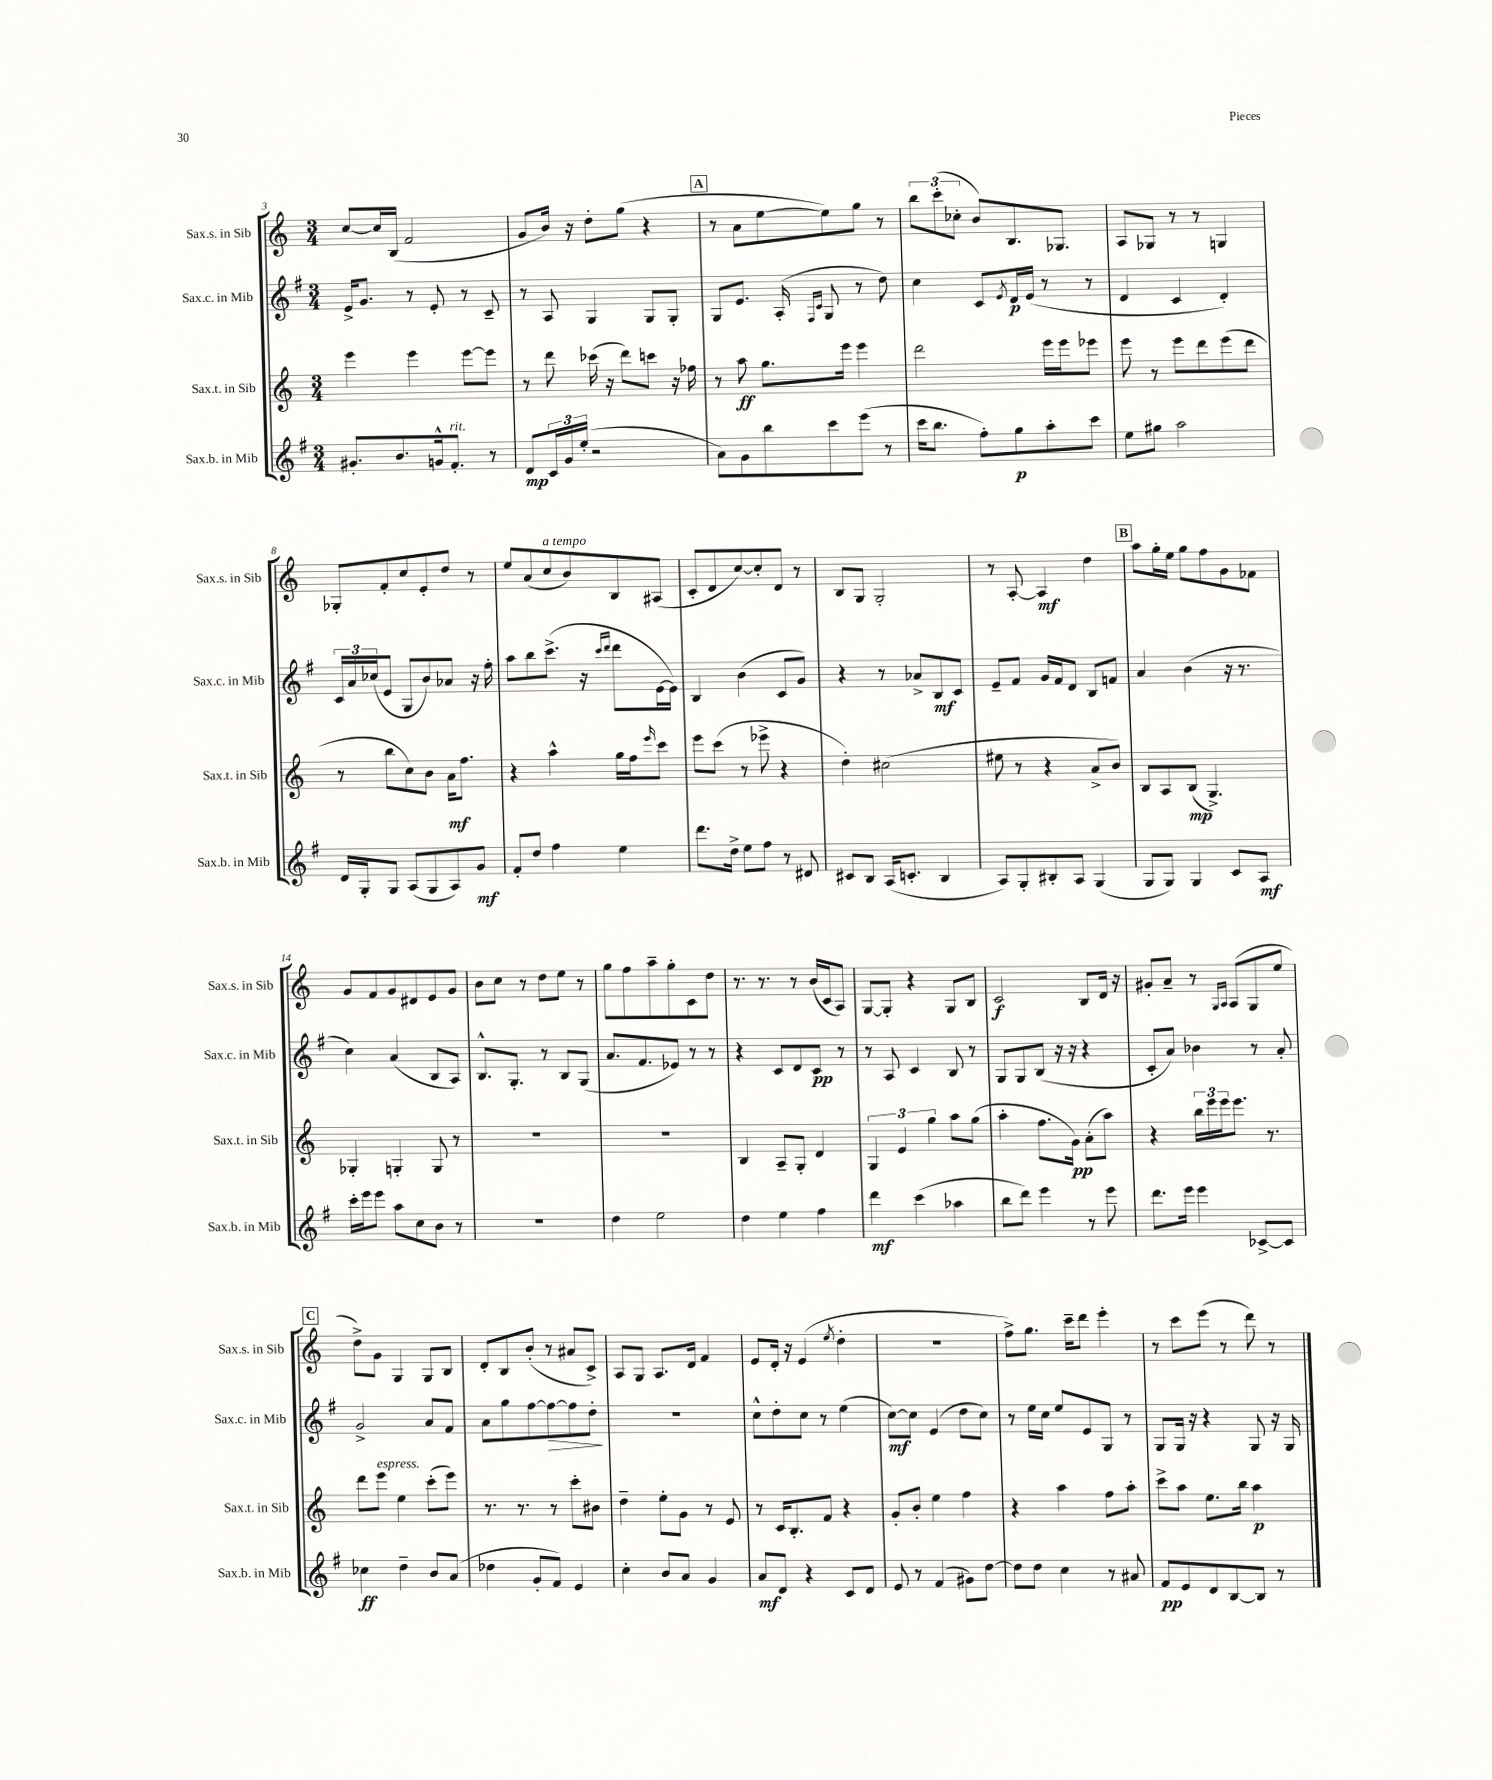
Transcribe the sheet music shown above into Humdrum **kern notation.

**kern	**dynam	**kern	**dynam	**kern	**dynam	**kern	**dynam
*part4	*part4	*part3	*part3	*part2	*part2	*part1	*part1
*staff4	*staff4	*staff3	*staff3	*staff2	*staff2	*staff1	*staff1
*I"Sax.b. in Mib	*	*I"Sax.t. in Sib	*	*I"Sax.c. in Mib	*	*I"Sax.s. in Sib	*
*I'Sax.b. in Mib	*	*I'Sax.t. in Sib	*	*I'Sax.c. in Mib	*	*I'Sax.s. in Sib	*
*clefG2	*	*clefG2	*	*clefG2	*	*clefG2	*
*k[f#]	*	*k[]	*	*k[f#]	*	*k[]	*
*M3/4	*	*M3/4	*	*M3/4	*	*M3/4	*
=3	=3	=3	=3	=3	=3	=3	=3
8.g#X'/L	.	4eee\	.	16e^/KL	.	[8cc/L	.
.	.	.	.	8.g/J	.	.	.
.	.	.	.	.	.	16cc/L]	.
8.b/	.	.	.	.	.	(16B/JJ	.
.	.	4eee\	.	8r	.	2f/	.
16gn^^/k	.	.	.	8e'/	.	.	.
!LO:TX:a:i:t=rit.	!	!	!	!	!	!	!
8.f#'/J	.	.	.	.	.	.	.
.	.	[8eee\L	.	8r	.	.	.
8r	.	8eee\J]	.	8c~/	.	.	.
=4	=4	=4	=4	=4	=4	=4	=4
8d/L	mp	8r	.	8r	.	8g/L	.
24c/L	.	8ddd\	.	8A/	.	16b/Jk)	.
24g/	.	.	.	.	.	.	.
.	.	.	.	.	.	16r	.
(24ee'/JJ	.	.	.	.	.	.	.
2r	.	(16ccc-X\	.	4G/	.	8dd'\L	.
.	.	16r	.	.	.	.	.
.	.	8ddd\L)	.	.	.	(8gg\J	.
.	.	8cccn\J	.	8G/L	.	4r	.
.	.	16r	.	8G'/J	.	.	.
.	.	16ff-X\	.	.	.	.	.
!!LO:REH:place=s1:t=A
=5	=5	=5	=5	=5	=5	=5	=5
8a\L)	.	8r	.	8G/L	.	8r	.
8g\	.	8aa\	ff	8.e/J	.	8a\L	.
8bb\	.	8.gg\L	.	.	.	[8ee\	.
.	.	.	.	(16A'/	.	.	.
.	.	.	.	16qqF#/LL	.	.	.
.	.	.	.	16qqc/JJ	.	.	.
8ccc\	.	.	.	8G/	.	8ee\])	.
.	.	16eee\Jk	.	.	.	.	.
(8eee\J	.	4eee\	.	8r	.	8gg\J	.
8r	.	.	.	8dd\)	.	8r	.
=6	=6	=6	=6	=6	=6	=6	=6
16ccc\KL	.	2ddd\	.	4cc\	.	12bb\L	.
8.bb\J	.	.	.	.	.	.	.
.	.	.	.	.	.	(12ccc'\	.
.	.	.	.	.	.	12cc-X'\J	.
8ff#'\L)	.	.	.	8c/L	.	8b/L)	.
.	.	.	.	8qe/	.	.	.
8gg\	p	.	.	16d/L	p	8.B/	.
.	.	.	.	(16e/JJ	.	.	.
8aa'\	.	16eee\LL	.	8r	.	.	.
.	.	16eee\J	.	.	.	8.G-X/J	.
8ccc\J	.	8eee-X\J	.	8r	.	.	.
=7	=7	=7	=7	=7	=7	=7	=7
8ee\L	.	8eee\	.	4d/	.	8A/L	.
8gg#X\J	.	8r	.	.	.	8G-X/J	.
2aa\	.	8eee\L	.	4c/	.	8r	.
.	.	8ddd\	.	.	.	8r	.
.	.	(8eee\	.	4d'/)	.	4Gn/	.
.	.	8ddd\J	.	.	.	.	.
!!LO:LB:g=z
=8	=8	=8	=8	=8	=8	=8	=8
16d/LL	.	8r	.	24c/LL	.	8G-X'/L	.
.	.	.	.	24a/	.	.	.
16G'/J	.	.	.	.	.	.	.
.	.	.	.	(24cc-X/J	.	.	.
8G/J	.	8bb\L	.	8e/J	.	8f'/	.
(8A/L	.	8cc\)	.	8G/L	.	8cc/	.
8G/	.	8b\J	.	8b/)	.	8e'/	.
8A/)	.	16a\KL	mf	8a-X/J	.	8dd/J	.
.	.	8.ff\J	.	.	.	.	.
8g/J	mf	.	.	16r	.	8r	.
.	.	.	.	16ff#'\	.	.	.
=9	=9	=9	=9	=9	=9	=9	=9
8f#'/L	.	4r	.	8aa\L	.	8ee/L	.
8dd/J	.	.	.	8bb\	.	(8a/	.
!	!	!	!	!	!	!LO:TX:a:i:t=a tempo	!
4ff#\	.	4aa^^\	.	(8.ccc^\J	.	8cc/	.
.	.	.	.	.	.	8b/)	.
.	.	.	.	16r	.	.	.
.	.	.	.	16qqccc/LL	.	.	.
.	.	.	.	16qqddd/JJ	.	.	.
4ee\	.	16gg\LL	.	8ddd\L	.	8B/	.
.	.	16ff\J	.	.	.	.	.
.	.	16qqeee/	.	.	.	.	.
.	.	8ccc\J	.	[16e\L	.	(8A#X/J	.
.	.	.	.	16e\JJ])	.	.	.
=10	=10	=10	=10	=10	=10	=10	=10
8.ddd\L	.	8eee\L	.	4B/	.	8c'/L	.
.	.	(8ccc\J	.	.	.	8d/	.
16dd^\Jk	.	.	.	.	.	.	.
8ee\L	.	8r	.	(4b\	.	[8cc/)	.
8ff#\J	.	8eee-X^\	.	.	.	8cc'/]	.
8r	.	4r	.	8c/L	.	8d/J	.
8d#X/	.	.	.	8g/J)	.	8r	.
=11	=11	=11	=11	=11	=11	=11	=11
8c#X/L	.	4dd'\)	.	4r	.	8B/L	.
8B/J	.	.	.	.	.	8G/J	.
(16A/KL	.	(2cc#X\	.	8r	.	2G'/	.
8.cn'/J	.	.	.	.	.	.	.
.	.	.	.	8a-X^/L	.	.	.
4B/	.	.	.	8B/	mf	.	.
.	.	.	.	8c/J	.	.	.
=12	=12	=12	=12	=12	=12	=12	=12
8A/L)	.	8ee#X\	.	8e~/L	.	8r	.
8G'/	.	8r	.	8f#/J	.	[8A'/	.
8B#X'/	.	4r	.	16g/LL	.	4A/]	mf
.	.	.	.	16f#/J	.	.	.
8A/J	.	.	.	8d/J	.	.	.
(4G/	.	8a^/L	.	8B/L	.	4dd\	.
.	.	8b/J)	.	8fn/J	.	.	.
!!LO:REH:place=s1:t=B
=13	=13	=13	=13	=13	=13	=13	=13
8G/L	.	8B/L	.	4a/	.	8aa\L	.
8G/J)	.	8A/	.	.	.	16gg'\L	.
.	.	.	.	.	.	16ee\JJ	.
4G/	.	(8B/J	mp	(4b\	.	8gg\L	.
.	.	4.G^/)	.	.	.	8ff\	.
8c/L	.	.	.	16r	.	8g\	.
.	.	.	.	8.r	.	.	.
8A/J	mf	.	.	.	.	8f-X\J	.
!!LO:LB:g=z
=14	=14	=14	=14	=14	=14	=14	=14
16ccc'\LL	.	4G-X'/	.	4cc\)	.	8g/L	.
16eee\J	.	.	.	.	.	.	.
8eee\J	.	.	.	.	.	8f/	.
8aa\L	.	4Gn'/	.	(4a/	.	8g/	.
8cc\	.	.	.	.	.	8d#X/	.
8b\J	.	8G/	.	8B/L	.	8e/	.
8r	.	8r	.	8A/J)	.	8g/J	.
=15	=15	=15	=15	=15	=15	=15	=15
2.r	.	2.r	.	8.B^^/L	.	8b\L	.
.	.	.	.	.	.	8cc\J	.
.	.	.	.	8.G'/J	.	.	.
.	.	.	.	.	.	8r	.
.	.	.	.	8r	.	8dd\L	.
.	.	.	.	8B/L	.	8ee\J	.
.	.	.	.	(8G/J	.	8r	.
=16	=16	=16	=16	=16	=16	=16	=16
4dd\	.	2.r	.	8.a/L	.	8gg\L	.
.	.	.	.	.	.	8ff\	.
.	.	.	.	8.f#/	.	.	.
2ee\	.	.	.	.	.	8aa~\	.
.	.	.	.	8e-X/J)	.	8gg'\	.
.	.	.	.	8r	.	8c\	.
.	.	.	.	8r	.	8dd\J	.
=17	=17	=17	=17	=17	=17	=17	=17
4dd\	.	4B/	.	4r	.	8.r	.
.	.	.	.	.	.	8.r	.
4ee\	.	8A~/L	.	8c/L	.	.	.
.	.	8G'/J	.	8d/	.	8r	.
4ff#\	.	4d/	.	8c/J	pp	(16b/LL	.
.	.	.	.	.	.	16c/J	.
.	.	.	.	8r	.	8A/J)	.
=18	=18	=18	=18	=18	=18	=18	=18
4ddd\	mf	6G/	.	8r	.	[8G/L	.
.	.	.	.	8A/	.	8G'/J]	.
.	.	6e/	.	.	.	.	.
(4ccc\	.	.	.	4c/	.	4r	.
.	.	6gg\	.	.	.	.	.
4aa-X\	.	8aa\L	.	8B/	.	8G/L	.
.	.	(8gg\J	.	8r	.	8B/J	.
=19	=19	=19	=19	=19	=19	=19	=19
8bb\L	.	4aa'\	.	8G/L	.	2c/	f
8ddd\J)	.	.	.	8G/	.	.	.
4eee\	.	8.ff\L	.	(8B/J	.	.	.
.	.	.	.	16r	.	.	.
.	.	16g\Jk)	pp	16r	.	.	.
8r	.	(8a'\L	.	4r	.	8B/L	.
8eee\	.	8aa\J)	.	.	.	16d/Jk	.
.	.	.	.	.	.	16r	.
=20	=20	=20	=20	=20	=20	=20	=20
8.ddd\L	.	4r	.	8c'/L	.	8g#X'/L	.
.	.	.	.	8a/J)	.	8a~/J	.
16eee\Jk	.	.	.	.	.	.	.
4eee\	.	24bb\LL	.	4b-X\	.	8r	.
.	.	24eee\	.	.	.	.	.
.	.	24eee\J	.	.	.	.	.
.	.	.	.	.	.	16qqG/LL	.
.	.	.	.	.	.	16qqA/JJ	.
.	.	8.eee\J	.	.	.	(8A/L	.
[8c-X^/L	.	.	.	8r	.	8G/	.
.	.	8.r	.	.	.	.	.
8c-/J]	.	.	.	8a'/	.	8ee/J	.
!!LO:LB:g=z
!!LO:REH:place=s1:t=C
=21	=21	=21	=21	=21	=21	=21	=21
4cc-X\	ff	8ddd\L	.	2g^/	.	8dd^\L)	.
!	!	!LO:TX:a:i:t=espress.	!	!	!	!	!
.	.	8eee\J	.	.	.	8g\J	.
4dd~\	.	4ee\	.	.	.	4G/	.
8b/L	.	(8ccc'\L	.	8a/L	.	8G/L	.
(8a/J	.	8eee\J)	.	8f#/J	.	8B/J	.
=22	=22	=22	=22	=22	=22	=22	=22
4dd-X\	.	8.r	.	8a\L	.	8d'/L	.
.	.	.	.	8gg\	.	8B/	.
.	.	8.r	.	.	.	.	.
8g'/L	.	.	.	[8ff#\	.	(8b'/J	.
!	!	!	!	!	!LO:HP:b	!	!
8f#/J)	.	8r	.	8ff#\_	>	8r	.
4e/	.	8ccc'\L	.	8ff#\]	.	8a#X/L	.
.	.	8b#X\J	.	8dd'\J	.	8c^/J)	.
.	.	.	.	.	]	.	.
=23	=23	=23	=23	=23	=23	=23	=23
4cc'\	.	4dd~\	.	2.r	.	8A/L	.
.	.	.	.	.	.	8G/J	.
8b/L	.	8ee'\L	.	.	.	8.A/L	.
8a/J	.	8g\J	.	.	.	.	.
.	.	.	.	.	.	16d/Jk	.
4g/	.	8r	.	.	.	4f/	.
.	.	8e/	.	.	.	.	.
=24	=24	=24	=24	=24	=24	=24	=24
8a/L	mf	8r	.	8cc^^\L	.	8e/L	.
8d/J	.	16c/KL	.	8dd'\	.	16d'/Jk	.
.	.	8.B'/	.	.	.	16r	.
4r	.	.	.	8cc\J	.	(4e/	.
.	.	8f/J	.	8r	.	.	.
.	.	.	.	.	.	8qee/	.
8c/L	.	4r	.	(4ee\	.	4dd'\	.
8d/J	.	.	.	.	.	.	.
=25	=25	=25	=25	=25	=25	=25	=25
8e/	.	8g'/L	.	[8cc\L)	mf	2.r	.
8r	.	8b'/J	.	8cc\J]	.	.	.
(4f#/	.	4ee\	.	(4e/	.	.	.
8g#X\L)	.	4ff\	.	8dd\L	.	.	.
[8dd\J	.	.	.	8cc\J)	.	.	.
=26	=26	=26	=26	=26	=26	=26	=26
8dd\L]	.	4r	.	8r	.	8ff^\L)	.
8dd\J	.	.	.	16ee\LL	.	8.gg\J	.
.	.	.	.	16cc\JJ	.	.	.
4cc\	.	4aa\	.	8ee/L	.	.	.
.	.	.	.	.	.	16ccc~\KL	.
.	.	.	.	8e/	.	8ddd\J	.
8r	.	8ff\L	.	8G/J	.	4eee'\	.
8a#X/	.	8aa'\J	.	8r	.	.	.
=27	=27	=27	=27	=27	=27	=27	=27
8f#/L	pp	8ccc^\L	.	8G/L	.	8r	.
8e/	.	8aa\J	.	16G/Jk	.	8ccc\L	.
.	.	.	.	16r	.	.	.
8d/	.	8.ee\L	.	4r	.	(8eee\J	.
[8B/	.	.	.	.	.	8r	.
.	.	16bb\Jk	.	.	.	.	.
8B/J]	.	4aa\	p	8G/	.	8ddd\)	.
8r	.	.	.	16r	.	8r	.
.	.	.	.	16G/	.	.	.
==	==	==	==	==	==	==	==
*-	*-	*-	*-	*-	*-	*-	*-
